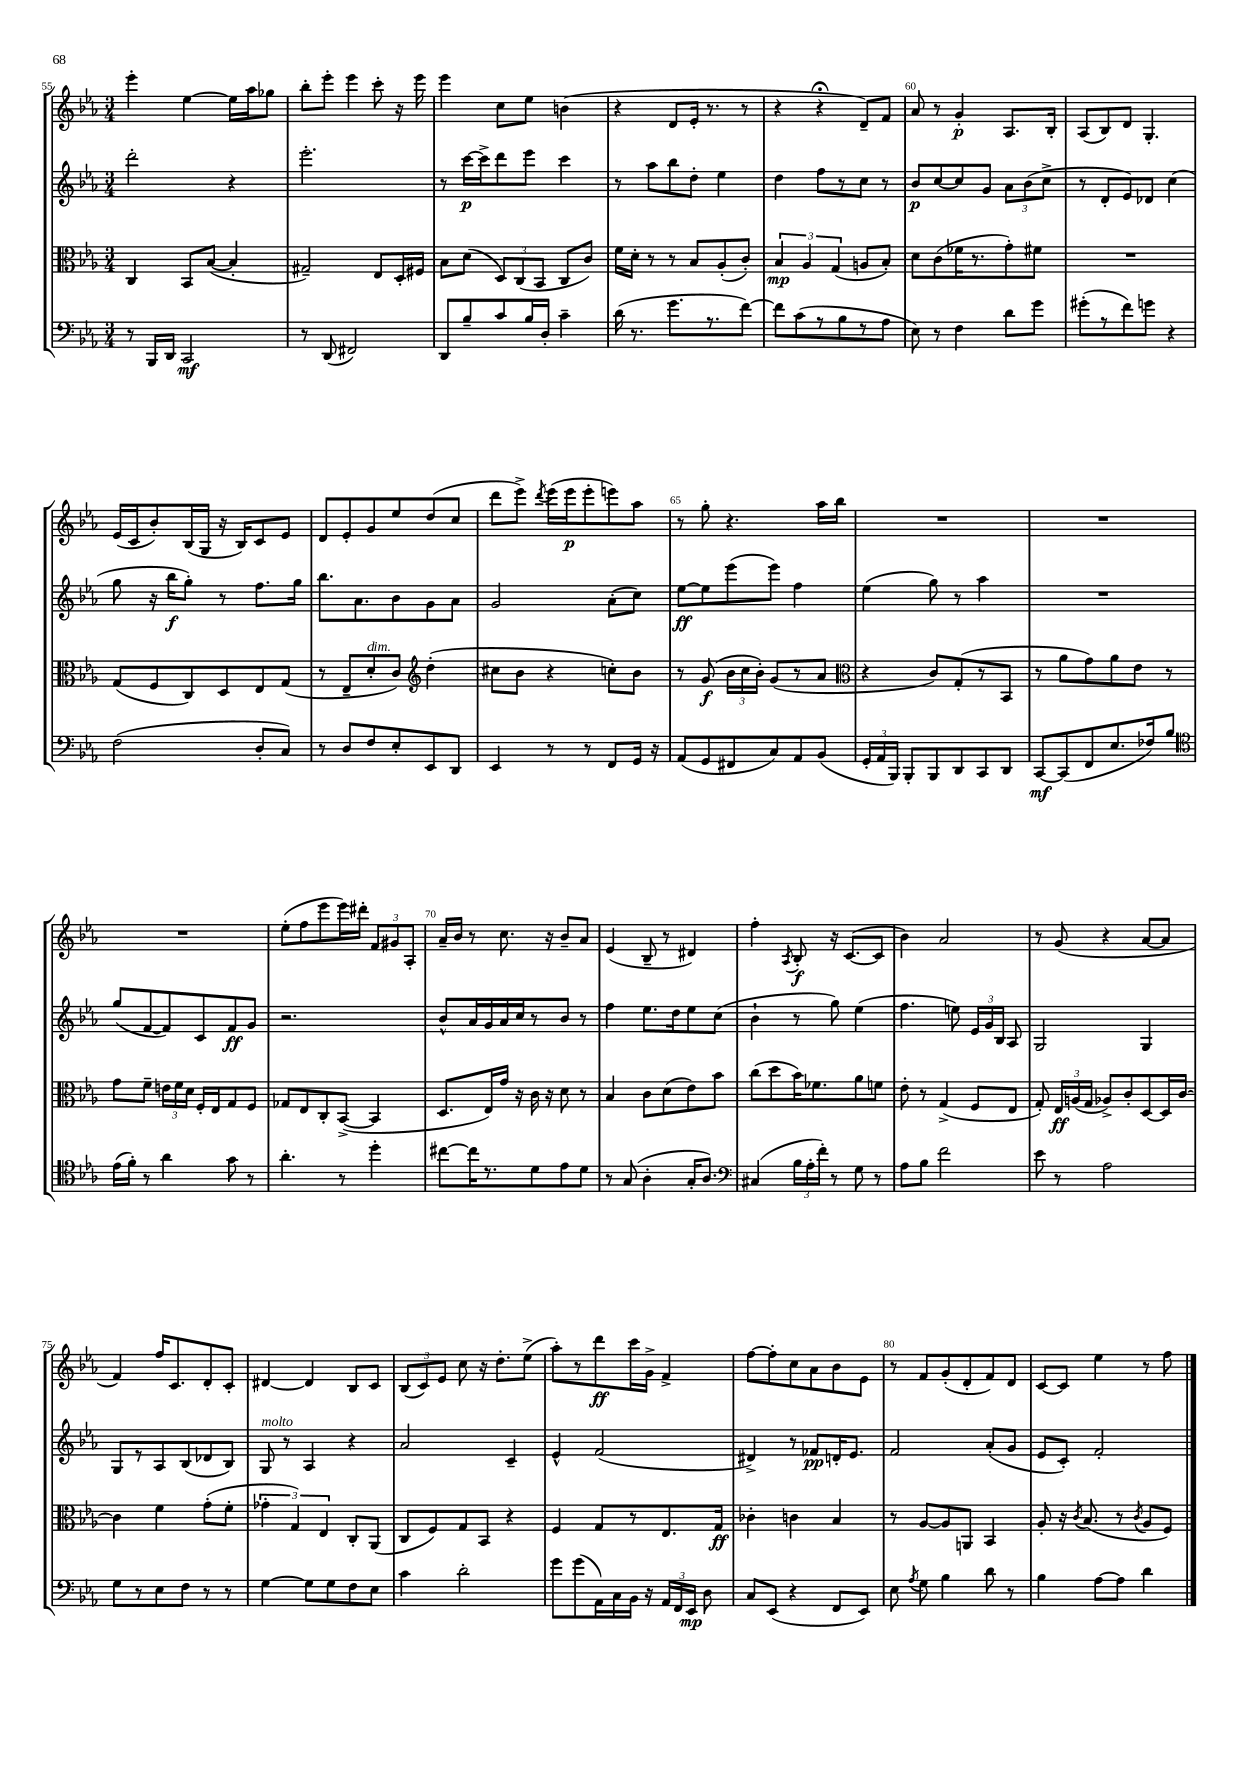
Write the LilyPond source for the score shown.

<<
\new StaffGroup <<
\new Staff = "s0" {
    \clef treble \key ees \major \numericTimeSignature \time 3/4
    \autoBeamOff ees'''4-. ees''4~ ees''16[ aes''16 ges''8] |
    bes''8[-. ees'''8]-. ees'''4 c'''8-. r16 ees'''16 |
    ees'''4 c''8[ ees''8] b'4( |
    r4 d'8[ ees'16]-. r8. r8 |
    r4 r4\fermata d'8[--) f'8] |
    aes'8 r8 g'4-.\p aes8.[ bes16]-. |
    aes8[( bes8) d'8] g4.-. |
    ees'16[( c'16 bes'8-.) bes16( g16] r16 bes16[) c'8 ees'8] |
    d'8[ ees'8-. g'8 ees''8 d''8( c''8] |
    d'''8[ ees'''8]->) \acciaccatura { d'''8 } ees'''16[( ees'''16\p ees'''8-. e'''8) aes''8] |
    r8 g''8-. r4. aes''16[ bes''16] |
    R2. |
    R2. |
    R2. |
    ees''8[-.( f''8 ees'''8 ees'''16) dis'''16]-. \tuplet 3/2 { f'8[ gis'8 aes8]-. } |
    aes'16[-- bes'16] r8 c''8. r16 bes'8[-- aes'8] |
    ees'4( bes8-- r8 dis'4) |
    f''4-. \acciaccatura { aes8 } bes8-.\f r16 c'8.[~( c'8] |
    bes'4) aes'2 |
    r8 g'8( r4 aes'8[~ aes'8] |
    f'4) f''16[ c'8. d'8-. c'8]-. |
    dis'4~ dis'4 bes8[ c'8] |
    \tuplet 3/2 { bes8[( c'8) ees'8] } c''8 r16 d''8.[-. ees''8]->( |
    aes''8[-.) r8 d'''8\ff c'''16 g'16]-> f'4-> |
    f''8[~ f''8-. c''8 aes'8 bes'8 ees'8] |
    r8 f'8[ g'8-.( d'8-. f'8) d'8] |
    c'8[~ c'8] ees''4 r8 f''8 \bar "|." |
}
\new Staff = "s1" {
    \clef treble \key ees \major \numericTimeSignature \time 3/4
    \autoBeamOff d'''2-. r4 |
    ees'''2.-. |
    r8 c'''16[~\p c'''16-> d'''8 ees'''8] c'''4 |
    r8 aes''8[ bes''8 d''8]-. ees''4 |
    d''4 f''8[ r8 c''8] r8 |
    bes'8[\p c''8~ c''8 g'8] \tuplet 3/2 { aes'8[ bes'8( c''8]-> } |
    r8 d'8[-. ees'8) des'8] c''4( |
    g''8 r16 bes''16[\f g''8]-.) r8 f''8.[ g''16] |
    bes''8.[ aes'8. bes'8 g'8 aes'8] |
    g'2 aes'8[-.( c''8]) |
    ees''8[~\ff ees''8 ees'''8( ees'''8]) f''4 |
    ees''4( g''8) r8 aes''4 |
    R2. |
    g''8[( f'8~ f'8) c'8 f'8\ff g'8] |
    r2. |
    bes'8[-^ aes'16 g'16 aes'16 c''16 r8 bes'8] r8 |
    f''4 ees''8.[ d''16 ees''8 c''8]( |
    bes'4-! r8 g''8) ees''4( |
    f''4. e''8) \tuplet 3/2 { ees'16[ g'16 bes16] } aes8 |
    g2 g4 |
    g8[ r8 aes8 bes8( des'8 bes8]) |
    g8^\markup { \italic "molto" } r8 aes4 r4 |
    aes'2 c'4-- |
    ees'4-^ f'2( |
    dis'4->) r8 fes'8[\pp d'16-. ees'8.] |
    f'2 aes'8[-.( g'8] |
    ees'8[ c'8]-.) f'2-. \bar "|." |
}
\new Staff = "s2" {
    \clef alto \key ees \major \numericTimeSignature \time 3/4
    \autoBeamOff c4 bes,8[ bes8]~( bes4-. |
    gis2--) ees8[ d16-. fis16] |
    bes8[ d'8]( \tuplet 3/2 { d8[) c8( bes,8] } c8[ c'8]) |
    f'16[ d'16]-. r8 r8 bes8[ aes8-.( c'8]-.) |
    \tuplet 3/2 { bes4\mp aes4 g4( } a8[ bes8]-.) |
    d'8[ c'8( fes'16 r8. g'8-.) fis'8] |
    R2. |
    g8[( f8 c8) d8 ees8 g8]( |
    r8 ees8[-- d'8-.^\markup { \italic "dim." } c'8]) \clef treble d''4-.( |
    cis''8[ bes'8] r4 c''8[-.) bes'8] |
    r8 g'8\f( \tuplet 3/2 { bes'16[ c''16 bes'16]-.) } g'8[( r8 aes'8] |
    \clef alto r4 c'8[) g8-.( r8 bes,8] |
    r8 aes'8[ g'8) aes'8 ees'8] r8 |
    g'8[ f'8]-- \tuplet 3/2 { e'16[ f'16 d'16] } f16[-. ees16 g8 f8] |
    ges8[ ees8 c8-. bes,8]~->( bes,4 |
    d8.[ ees16) g'16] r16 c'16 r16 d'8 r8 |
    bes4 c'8[ d'8( ees'8) bes'8] |
    c''8[( d''8 bes'16) fes'8. aes'8 f'8] |
    ees'8-. r8 g4->( f8[ ees8] |
    g8-.) \tuplet 3/2 { ees16[\ff a16( g16] } aes8[->) c'8-. d8~ d16 c'16]~ |
    c'4 f'4 g'8[-.( f'8]-. |
    \tuplet 3/2 { ges'4-. g4) ees4 } c8[-. aes,8]( |
    c8[ f8) g8 bes,8] r4 |
    f4 g8[ r8 ees8. g16]\ff |
    ces'4-. c'4 bes4 |
    r8 aes8[~ aes8 a,8] bes,4 |
    aes8-. r16 \acciaccatura { c'8 } bes8.( r8 \acciaccatura { c'8 } aes8[ f8]) \bar "|." |
}
\new Staff = "s3" {
    \clef bass \key ees \major \numericTimeSignature \time 3/4
    \autoBeamOff r8 bes,,16[ d,16] c,2\mf |
    r8 d,8( fis,2) |
    d,8[ bes8-- c'8 bes16 d16]-. c'4-- |
    d'16( r8. g'8.[ r8. f'8]~) |
    f'8[ c'8( r8 bes8 r8 aes8] |
    ees8) r8 f4 d'8[ g'8] |
    gis'8[-.( r8 f'8) g'8] r4 |
    f2( d8[-. c8]) |
    r8 d8[ f8 ees8-. ees,8 d,8] |
    ees,4 r8 r8 f,8[ g,16] r16 |
    aes,8[( g,8 fis,8 c8) aes,8 bes,8]( |
    \tuplet 3/2 { g,16[-. aes,16 bes,,16]) } bes,,8[-. bes,,8 d,8 c,8 d,8] |
    c,8[~\mf c,8( f,8 ees8. fes16) bes8] |
    \clef tenor ees'16[( f'16]-.) r8 aes'4 g'8 r8 |
    aes'4.-. r8 d''4-. |
    cis''8[~ cis''16 r8. d'8 ees'8 d'8] |
    r8 g8( aes4-. g16[-. aes8.]) |
    \clef bass cis4( \tuplet 3/2 { bes16[ aes16-. f'16]-.) } r8 g8 r8 |
    aes8[ bes8] f'2 |
    ees'8 r8 aes2 |
    g8[ r8 ees8 f8] r8 r8 |
    g4~ g8[ g8 f8 ees8] |
    c'4 d'2-. |
    g'8[ g'8( aes,16) c16 bes,16] r16 \tuplet 3/2 { aes,16[ f,16 ees,16]\mp } d8 |
    c8[ ees,8]( r4 f,8[ ees,8]) |
    ees8 \acciaccatura { aes8 } g8 bes4 d'8 r8 |
    bes4 aes8[~ aes8] d'4 \bar "|." |
}
>>
>>
\layout { \context { \Score currentBarNumber = #55 \override BarNumber.break-visibility = ##(#f #t #t) barNumberVisibility = #(every-nth-bar-number-visible 5) } }
